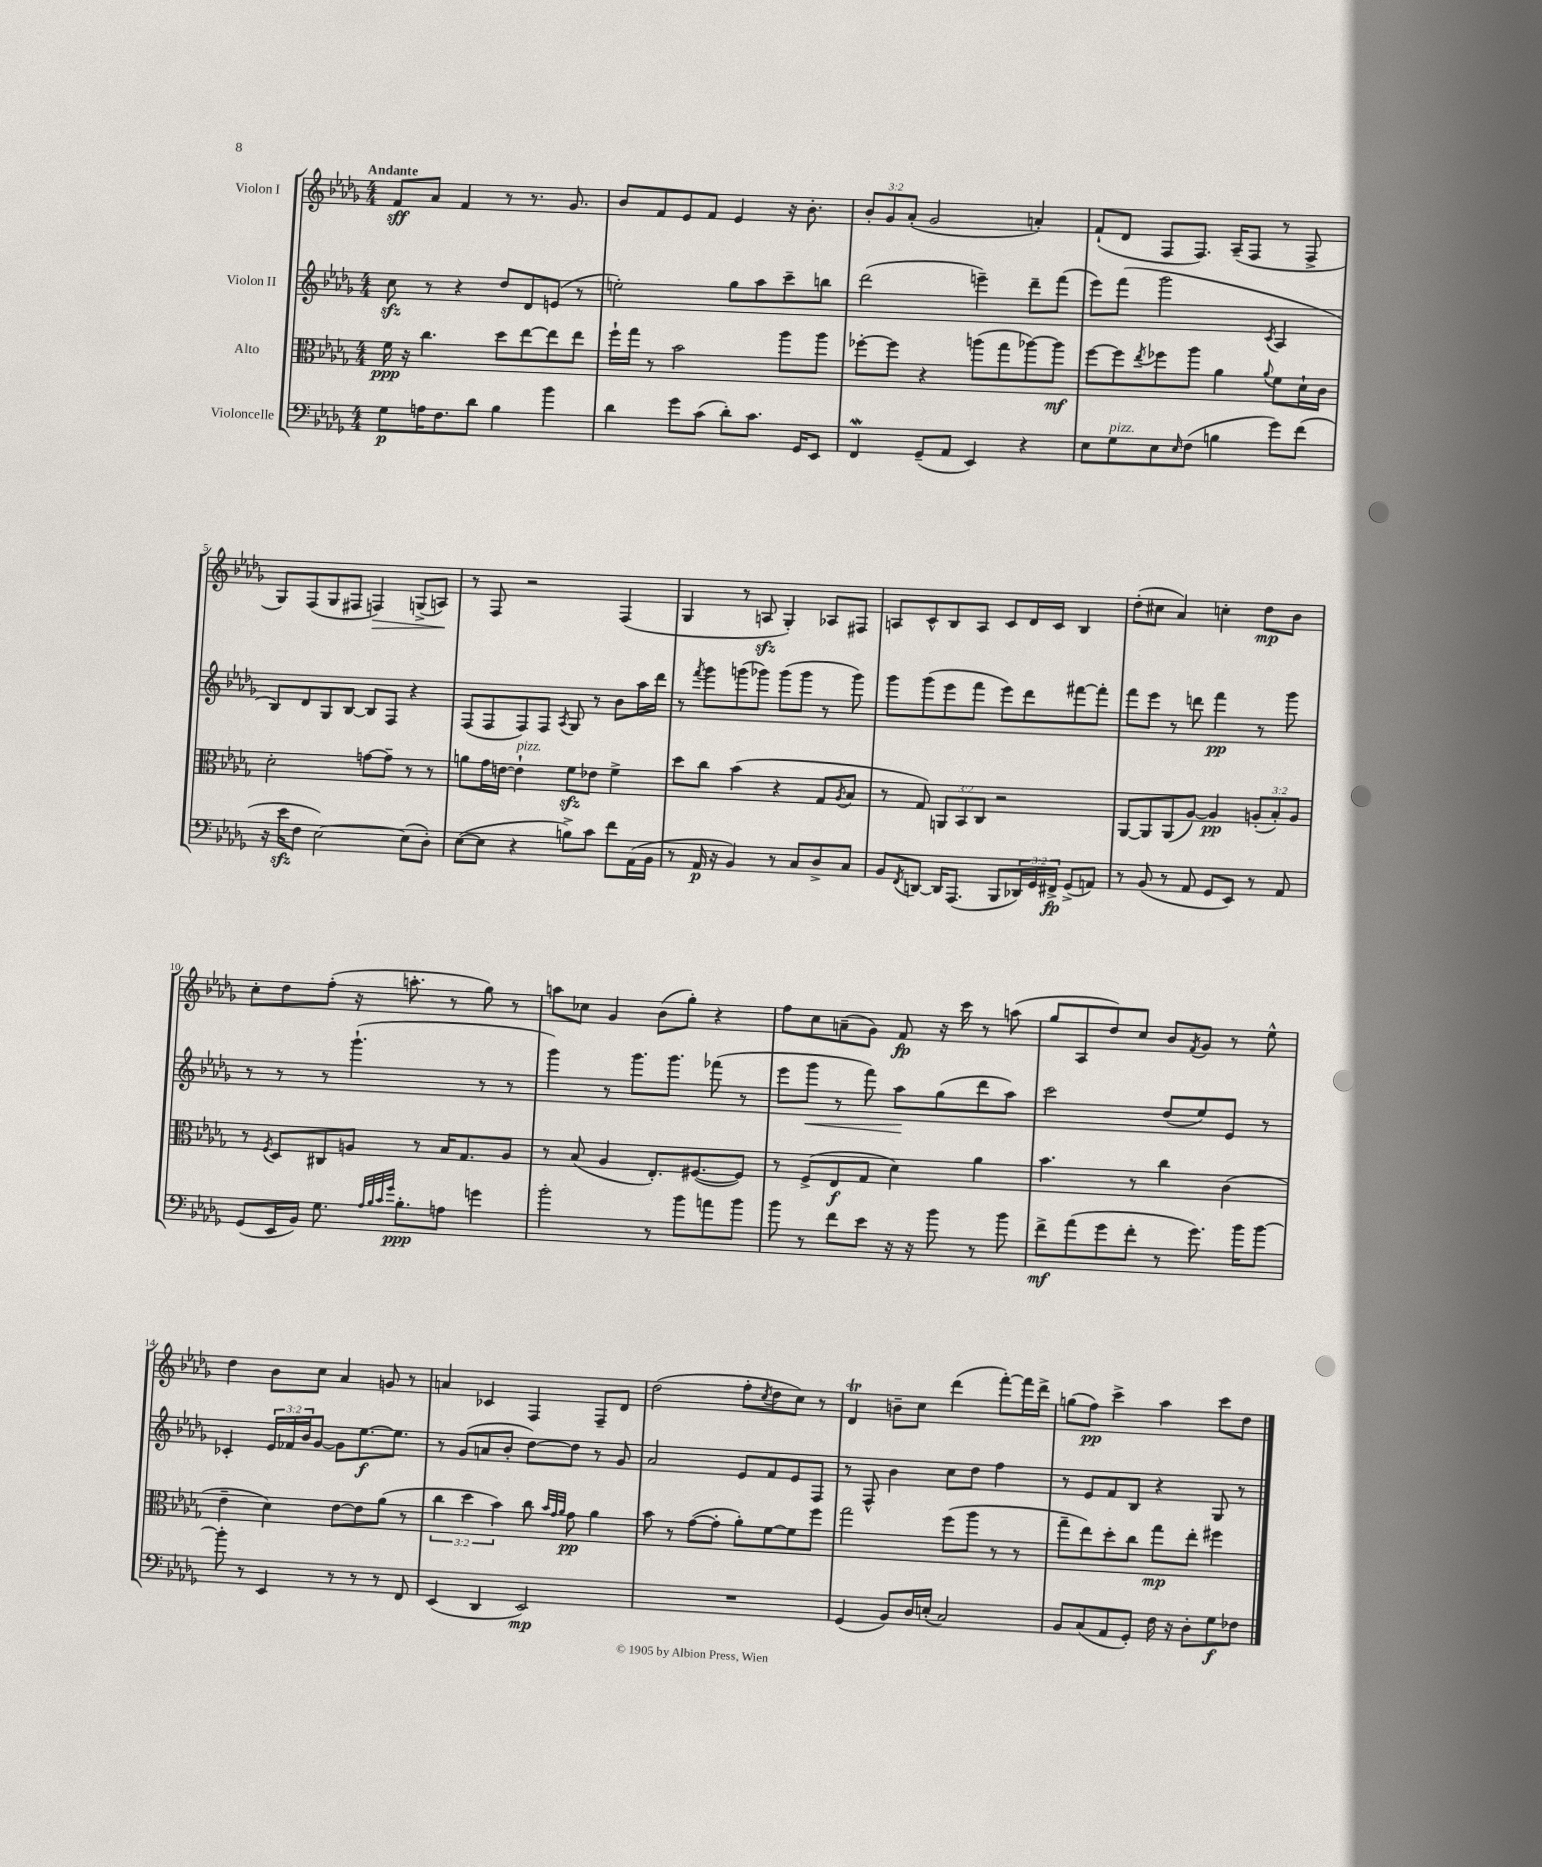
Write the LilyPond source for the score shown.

<<
\new StaffGroup <<
\new Staff = "s0" \with { instrumentName = "Violon I" } {
    \clef treble \key des \major \numericTimeSignature \time 4/4 \override Staff.TupletNumber.text = #tuplet-number::calc-fraction-text \tempo "Andante"
    f'8\sff aes'8 f'4 r8 r8. ges'8. |
    bes'8 f'8 ees'8 f'8 ees'4 r16 bes'8.-. |
    \tuplet 3/2 { bes'8-. ges'8 aes'8-.( } ges'2 a'4-.) |
    f'8-!( des'8 f8 f8.) aes16--( f8 r8 f8-> |
    ges8) f8( ges8 fis8 f4\>) g8->( a8\!) |
    r8 f8 r2 f4( |
    ges4 r8 a8\sfz ges4-.) aes8 fis8 |
    a8 c'8-^ bes8 a8 c'8 des'16 c'16 bes4 |
    des''8-.( cis''8 aes'4) c''4-. des''8\mp bes'8 |
    c''8-. des''8 f''8-.( r16 a''8.-. r8 ges''8) r8 |
    a''8 ces''8 ges'4 bes'8( ges''8-.) r4 |
    f''8 c''8 a'8--( ges'8) f'8\fp r16 c'''16 r8 a''8( |
    ges''8 aes8 des''8) c''8 bes'8 \acciaccatura { f'8 } ges'8 r8 ees''8-^ |
    des''4 bes'8 c''8 aes'4 g'8 r8 |
    a'4 ces'4 f4 f8-- des'8 |
    des''2( f''8-. \acciaccatura { c''8 } des''8 c''8) r8 |
    des'4\trill b'8-- c''8 des'''4( f'''8~-.) f'''16 des'''16-> |
    g''8( f''8\pp) c'''4-> aes''4 c'''8 des''8 \bar "|." |
}
\new Staff = "s1" \with { instrumentName = "Violon II" } {
    \clef treble \key des \major \numericTimeSignature \time 4/4 \override Staff.TupletNumber.text = #tuplet-number::calc-fraction-text
    c''8\sfz r8 r4 des''8 des'8 e'8( r8 |
    e''2-.) ges''8 aes''8 c'''8-- b''8 |
    des'''2( e'''4--) des'''8-- f'''8( |
    ees'''8) f'''8( ges'''2 \acciaccatura { c'8 } aes4 |
    bes8) des'8 ges8 bes8~ bes8 f8 r4 |
    f8( f8 f8) f8 \acciaccatura { aes8 } ges8 r8 bes'8 aes''16 des'''16 |
    r8 \acciaccatura { f'''8 } ges'''8 g'''8( ges'''8) ges'''8( ges'''8 r8 ges'''8) |
    ges'''8 ges'''8( ees'''8 f'''8 ees'''8) des'''8 fis'''8~ fis'''8-. |
    f'''8 ees'''8 r8 d'''8 f'''4\pp r8 ges'''8 |
    r8 r8 r8 ges'''4.-!( r8 r8 |
    ges'''4) r8 ges'''8. ges'''8. fes'''8( r8 |
    ees'''8 ges'''8\< r8 f'''8) aes''8\! ges''8( des'''8 aes''8) |
    c'''2 des''8( ees''8) ees'8 r8 |
    ces'4-. \tuplet 3/2 { ees'16 fes'16 bes'16 } ges'8~ ges'8 ees''8.~\f ees''8. |
    r8 ges'8( a'8 bes'8-. des''8~) des''8 r8 ges'8 |
    aes'2 ees'8 f'8 ees'8 f8 |
    r8 f8-^ bes'4 c''8 des''8 f''4 |
    r8 ees'8 f'8 bes8 r4 ges8 r8 \bar "|." |
}
\new Staff = "s2" \with { instrumentName = "Alto" } {
    \clef alto \key des \major \numericTimeSignature \time 4/4 \override Staff.TupletNumber.text = #tuplet-number::calc-fraction-text
    f'16\ppp r16 c''4. des''8 ees''8~ ees''8 ees''8 |
    f''16-! ges''16 r8 bes'2 aes''8 aes''8 |
    fes''8~-. fes''8 r4 a''8( ges''8 aes''8~) aes''8\mf |
    f''8~ f''8 \acciaccatura { ees''8 } fes''8 aes''8 aes'4 \appoggiatura { aes'8 } f'8 des'16-! c'16 |
    des'2-. g'8~ g'8-- r8 r8 |
    a'8 ges'16 e'16~ e'4-!^\markup { \italic "pizz." } f'8\sfz ees'8 f'4-> |
    des''8 c''8 bes'4( r4 ges8 \acciaccatura { aes8 } bes8 |
    r8 ges8) \tuplet 3/2 { a,8 bes,8 c8 } r2 |
    aes,8~ aes,8 aes,8( aes8~) aes4\pp \tuplet 3/2 { a8-.( bes8-.) a8 } |
    r8 \acciaccatura { f8 } des8 cis8 a8 r8 bes16 ges8. a8 |
    r8 bes8( aes4 ees8.-.) fis8.~( fis8) |
    r8 f8->( ees8\f ges8 des'4) aes'4 |
    bes'4. r8 c''4 c'4( |
    ees'4-- des'4) ees'8~ ees'8 aes'8( r8 |
    \tuplet 3/2 { c''4 des''4 bes'4) } c''8 \grace { bes'32 ges'32 aes'32 } ges'8\pp aes'4 |
    bes'8 r8 ges'8~( ges'8-. aes'8-.) f'8~ f'8 f''8 |
    ges''2 f''8( aes''8 r8 r8 |
    ges''8-- ees''8) des''8-. c''8 ges''8\mp ees''8-. fis''4 \bar "|." |
}
\new Staff = "s3" \with { instrumentName = "Violoncelle" } {
    \clef bass \key des \major \numericTimeSignature \time 4/4 \override Staff.TupletNumber.text = #tuplet-number::calc-fraction-text
    ges8\p a16 f8. des'8 bes4 bes'4 |
    des'4 ges'8 c'8( des'8-.) c'8. ges,16 ees,8 |
    f,4\mordent ges,8--( aes,8 ees,4) r4 |
    ees8 ges8^\markup { \italic "pizz." } ees8 \grace { ees16 } f8( b4 ges'8) f'8( |
    r16 ees'16\sfz f8 ees2~) ees8( des8-.) |
    ees8~( ees8 r4 b8->) c'8 f'8 aes,16( bes,16 |
    r8 aes,16\p r16 bes,4) r8 c8 des8-> c8 |
    bes,8 \acciaccatura { f,8 } d,8~ d,16 aes,,8.( bes,,8 \tuplet 3/2 { des,16) ges,16 fis,16->\fp } ges,8->( a,8) |
    r8 bes,8( r8 aes,8 ges,8 ees,8) r8 aes,8 |
    ges,8( ees,16 bes,16) ges8. \grace { aes32 bes32 c'32 ges'32 } bes8.-.\ppp a8 g'4 |
    bes'2-. r8 bes'8 a'8 bes'8 |
    bes'8 r8 f'8 ees'8 r16 r16 bes'8 r8 bes'8 |
    f'8->\mf aes'8( ges'8 f'8-. r8 ges'8.) bes'16 bes'8~ |
    bes'8-. r8 ees,4 r8 r8 r8 f,8 |
    ees,4( des,4 ees,2\mp) |
    R1 |
    ges,4( bes,8) des16 e16-.( c2) |
    bes,8 c8( aes,8 ges,8-.) f16 r16 des8-. ges8\f fes8 \bar "|." |
}
>>
>>
